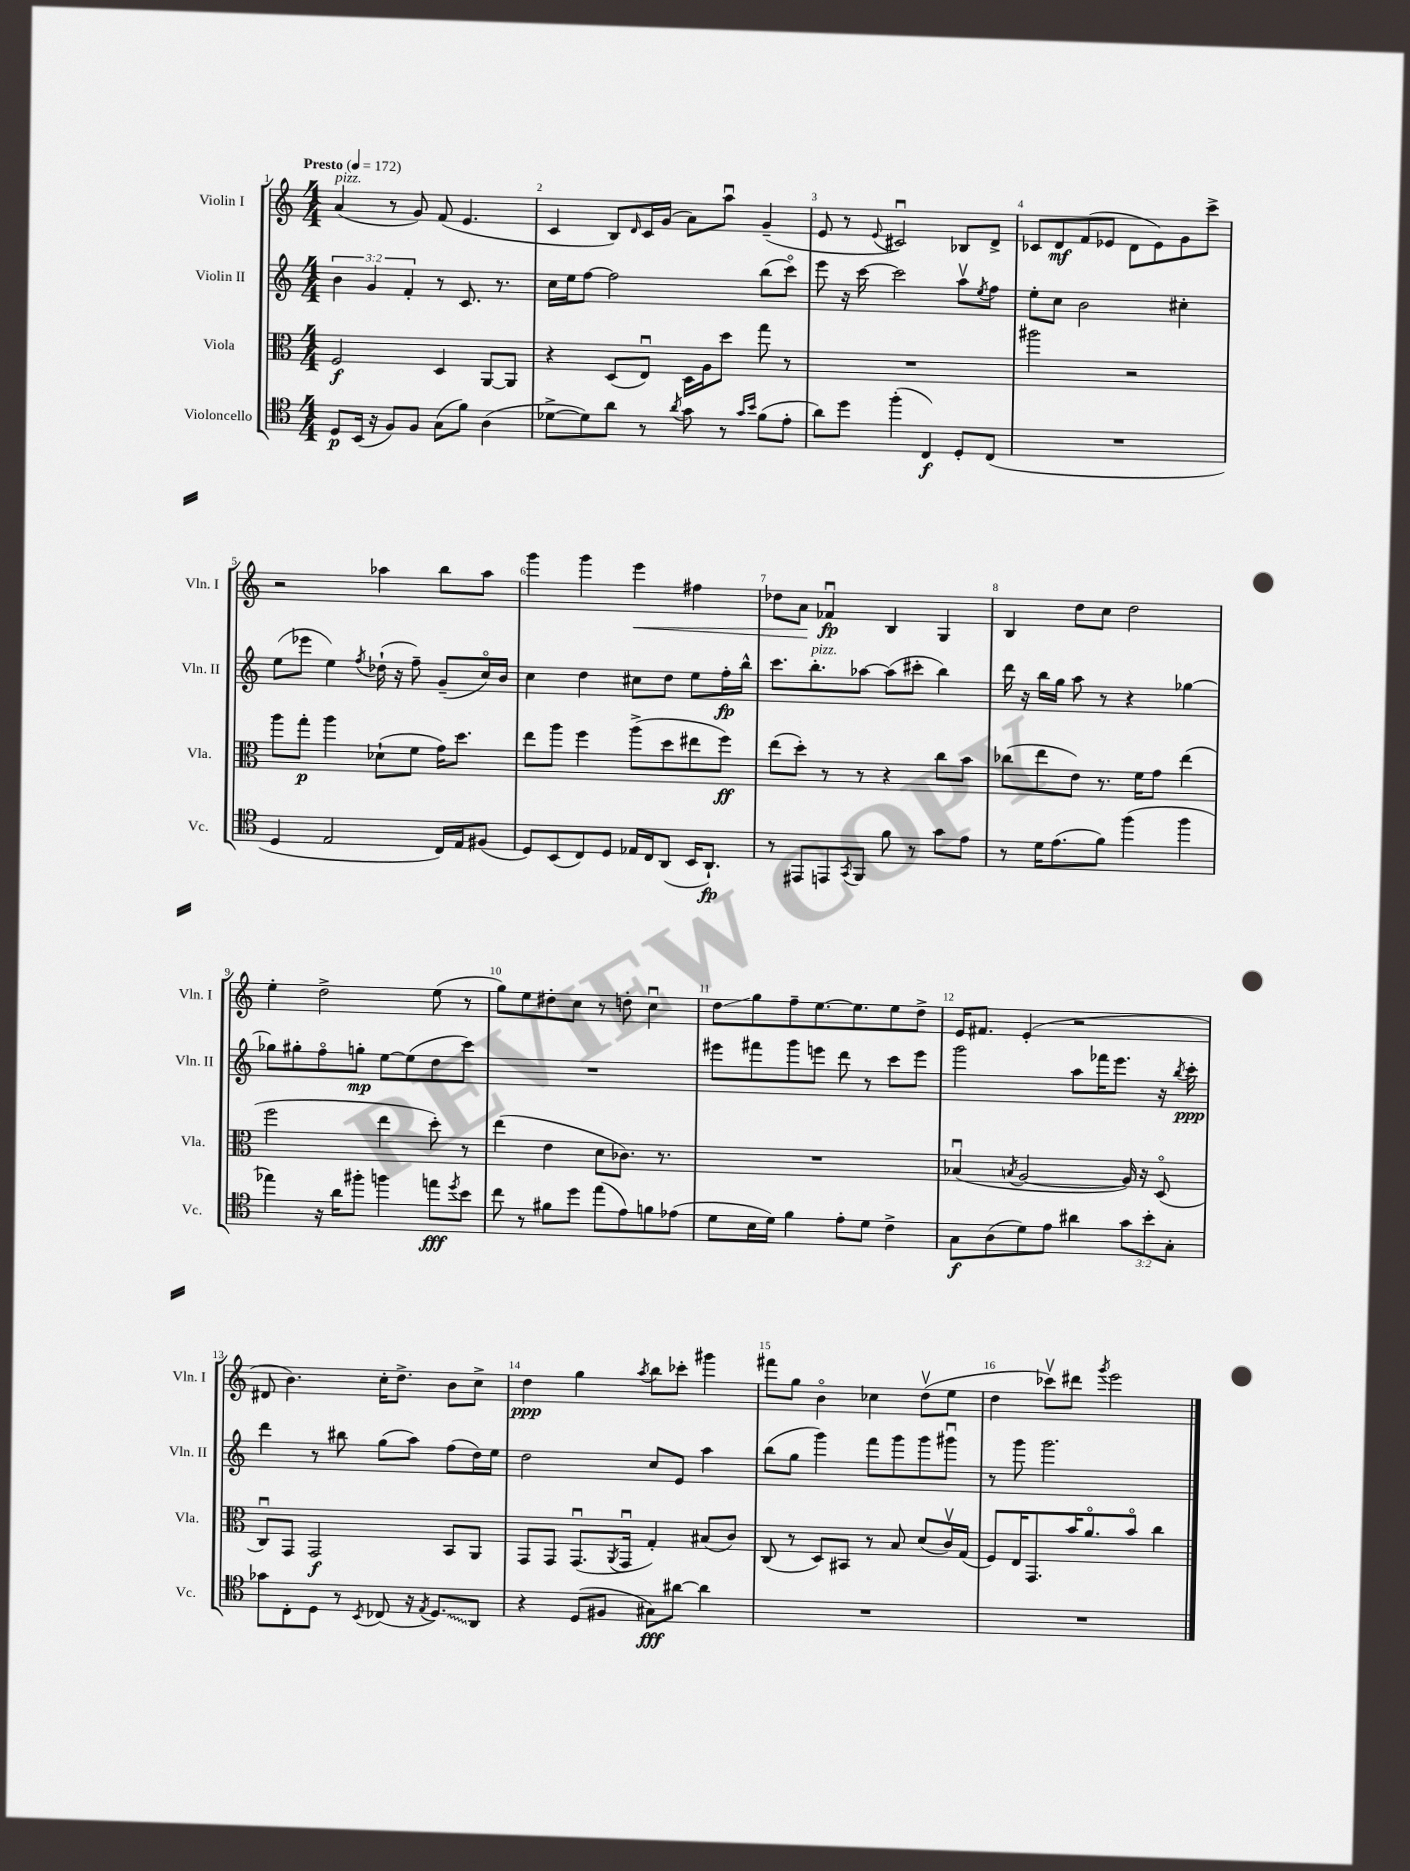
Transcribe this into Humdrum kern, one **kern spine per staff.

**kern	**kern	**kern	**kern
*staff4	*staff3	*staff2	*staff1
*clefC4	*clefC3	*clefG2	*clefG2
*k[]	*k[]	*k[]	*k[]
*M4/4	*M4/4	*M4/4	*M4/4
*MM172	*MM172	*MM172	*MM172
8D/L	2F/	6b\	(4a/
(16BB/Jk	.	.	.
.	.	6g/	.
16r	.	.	.
8F/L)	.	.	8r
.	.	6f'/	.
8F/J	.	.	8g/)
(8G\L	4D/	8r	(8f/
8f\J)	.	8.c/	4.e/
(4A\	[8AA/L	.	.
.	.	8.r	.
.	8AA/]J	.	.
=	=	=	=
[8d-^\L	4r	16cc\LL	4c/
.	.	16ee\J	.
8d-\])	.	[8ff\J	.
8a\J	(8D/L	2ff\]	8B/L)
.	.	.	16qqd/
8r	8Eu/J)	.	16c/L
.	.	.	(16g/JJ
8qa/	.	.	.
8g\	16D\LL	.	8a\L)
.	16A\J	.	.
8r	8dd\J	.	8aau\J
16qqg/LL	.	.	.
16qqb/JJ	.	.	.
(8f\L	8gg\	(8bb\L	(4g~/
8e'\J	8r	8ccco\J)	.
=	=	=	=
8a\L)	1r	8eee\	8e/
8dd\J	.	16r	8r
.	.	[16ccc\	.
.	.	.	8qqe/
(4ff'\	.	2ccc\]	2c#u/)
4C/)	.	.	.
8D'/L	.	8aav\L	8B-/L
.	.	8qee/	.
(8C/J	.	8ff\J	8d^/J
=	=	=	=
1r	2aa#\	8ee'\L	8c-/L
.	.	8cc\J	8d/
.	.	2b\	(8f/
.	.	.	8e-/J
.	2r	.	8d\L
.	.	.	8e-\)
.	.	4cc#'\	8g\
.	.	.	8ccc^\J
=	=	=	=
4D/	8aa\L	(8ee\L	2r
.	8gg'\J	8eee-\J	.
2E/	4aa\	4ee\)	.
.	.	8qff/	.
.	(8d-`\L	(16dd-`\	4aa-\
.	.	16r	.
.	8f\J	8ff~\)	.
16C/LL)	16g\LK)	(8g~/L	8bb\L
16E/J	8.dd\J	.	.
(8F#/J	.	16cco/L)	8aa-\J
.	.	16b/JJ	.
=	=	=	=
8D/L)	8ee\L	4cc\	4ggg\
(8BB/	8aa\J	.	.
8C/)	4ff\	4dd\	4ggg\
8D/J	.	.	.
16E-/LL	(8aa^\L	8cc#\L	4eee\
16C/J	.	.	.
(8AA/J	8dd\	8dd\J	.
16BB/LK	8ee#\	8ee\L	4ff#\
8.AA`/J)	.	.	.
.	8ff\J)	16ff'\L	.
.	.	16bb^^\JJ	.
=	=	=	=
8r	(8ee\L	8.ccc\L	8dd-\L
8EE#/L	8dd'\J)	.	8a\J
.	.	8.bb'\	.
8EE/	8r	.	4f-u/
8qGG/	.	.	.
8FF/J	8r	[8aa-\J	.
8f\	4r	(8aa-\]L	4B/
8r	.	8ccc#'\J	.
8g\L	8cc\L	4bb\)	4G/
8e\J	8b\J	.	.
=	=	=	=
8r	(8cc-\L	16ddd\	4B/
.	.	16r	.
16d\LK	8ee\	16bb\LL	.
(8.e\	.	16gg\JJ	.
.	8e\J)	8aa\	8dd\L
8f\J)	8.r	8r	8cc\J
(4ff\	.	4r	2dd\
.	16f\LK	.	.
.	8g\J	.	.
4ff\	(4ee\	[4gg-\	.
=	=	=	=
4ee-\)	2ff\	8gg-\]L	4ee'\
.	.	8gg#'\	.
16r	.	8ffo\	2dd^\
16a\LK	.	.	.
8ff#'\J	.	8gg'\J	.
4ff\	4ee\	[8ee\L	.
.	.	(8ee\]	.
8ee\L	8dd'\)	8dd\	(8ee\
8qdd/	.	.	.
8b\J	8r	8ccc\J)	8r
=	=	=	=
8cc\	(4ee\	1r	8gg\L)
8r	.	.	8ee\
8f#\L	4e\	.	8dd#'\
8dd\J	.	.	8cc\J
(8ee\L	8d\L	.	8r
8e\)	8.c-\J)	.	8dd'\
8f\	.	.	4ccu\
.	8.r	.	.
(8e-\J	.	.	.
=	=	=	=
8d\L	1r	8eee#\L	8dd\L
16B\L	.	8fff#\	8gg\
16d\JJ)	.	.	.
4f\	.	8ggg\	8ff~\
.	.	8eee\J	[8.ee\
8e'\L	.	8ddd\	.
.	.	.	8.ee\]
8d\J	.	8r	.
4c^\	.	8ccc\L	8ee\
.	.	8eee\J	8dd^\J
=	=	=	=
8G\L	(4B-u/	2ggg\	16e/LK
.	.	.	8.f#/J
(8A\	.	.	.
.	8qB/	.	.
8d\)	[2A/	.	(4e'/
8e\J	.	.	.
4a#\	.	8aa\L	2r
.	.	16fff-\K	.
.	.	8.eee\J	.
12g\L	16A/])	.	.
.	16r	.	.
12b'\	.	.	.
.	(8Do/	16r	.
12G'\J	.	.	.
.	.	8qbb/	.
.	.	16ccc'\	.
=	=	=	=
8g-\L	8Cu/L)	4ddd\	8d#/
8C'\	8GG/J	.	4.b\)
8D\J	2GG/	8r	.
8r	.	8bb#\	.
8qBB/	.	.	.
(8C-/	.	(8gg\L	16cc'\LK
.	.	.	8.dd^\J
16r	.	8aa\J)	.
8qE/	.	.	.
8.D/L)	.	.	.
.	8BB/L	(8ff\L	8b\L
8AA/J	8AA/J	16dd\L)	8cc^\J
.	.	16ee\JJ	.
=	=	=	=
4r	8GG/L	2dd\	4dd\
.	8GG/J	.	.
(8D/L	(8.GGu/L	.	4gg\
8F#/J	.	.	.
.	8qAA/	.	.
.	16GGu/Jk	.	.
.	.	.	8qaa/
8G#\L)	4G'/)	8cc/L	8bb\L
[8a#\J	.	8e/J	8ccc-'\J
4a#\]	(8B#/L	4aa\	4ggg#\
.	8c/J)	.	.
=	=	=	=
1r	(8C/	(8bb\L	8fff#\L
.	8r	8gg\J	8gg\J
.	8D/L)	4ggg\)	4bo\
.	8BB#/J	.	.
.	8r	8fff\L	4cc-\
.	8B/	8ggg\	.
.	(8d/L	8ggg\	(8ddv\L
.	16cv/L)	8ggg#u\J	8ee\J
.	(16G/JJ	.	.
=	=	=	=
1r	8F/L)	8r	4dd\
.	16E/K	8ggg\	.
.	8.GG/	.	.
.	.	2.ggg\	8ccc-v\L)
.	16b/K	.	8ddd#\J
.	8.ao/	.	.
.	.	.	8qggg/
.	.	.	2eee\
.	8bo/J	.	.
.	4cc\	.	.
==	==	==	==
*-	*-	*-	*-
